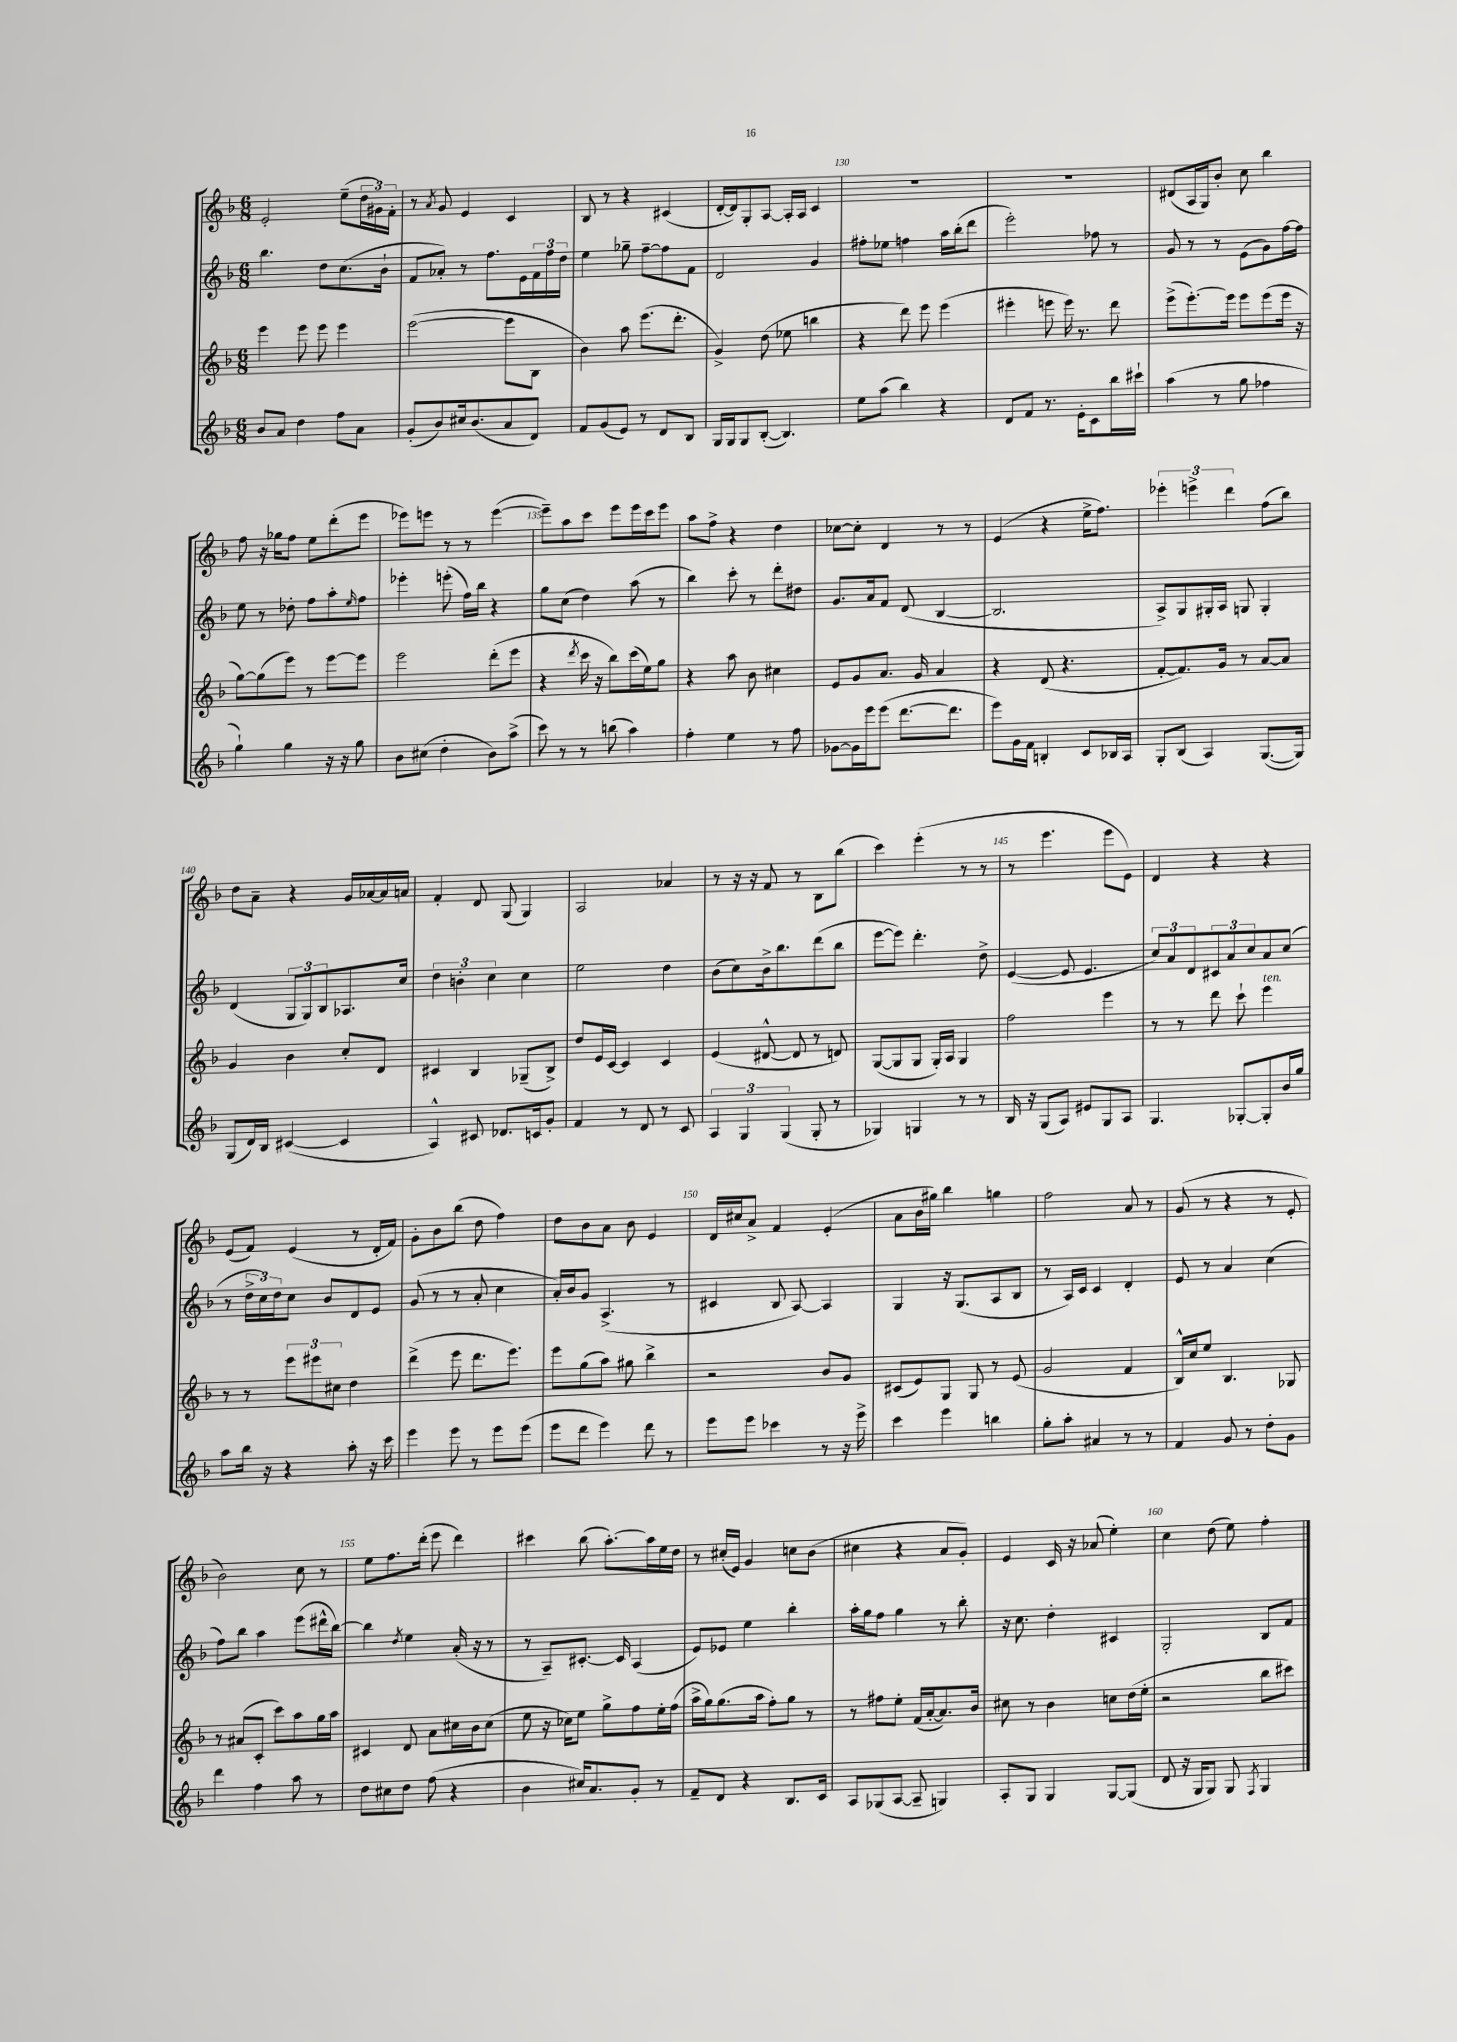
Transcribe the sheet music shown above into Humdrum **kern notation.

**kern	**kern	**kern	**kern
*part4	*part3	*part2	*part1
*staff4	*staff3	*staff2	*staff1
*clefG2	*clefG2	*clefG2	*clefG2
*k[b-]	*k[b-]	*k[b-]	*k[b-]
*M6/8	*M6/8	*M6/8	*M6/8
=126	=126	=126	=126
8b-/L	4eee\	4.bb-\	2e'/
8a/J	.	.	.
4dd\	8eee\	.	.
.	8eee\	8dd\L	.
8ff\L	4eee\	(8.cc\	(8ee~\L
8a\J	.	.	24dd\L
.	.	.	24g#X\)
.	.	16b-`\Jk	.
.	.	.	24f'\JJ
=127	=127	=127	=127
(8g'/L	([2eee\	8f/L	8r
.	.	.	8qa/
8b-/)	.	8a-X'/J)	8g/
16cc#X/k	.	8r	4e/
(8.b-/	.	.	.
.	.	8.ff\L	.
8a/	8eee\L]	.	4c/
.	.	16e\L	.
8d/J)	8B-\J	24f\	.
.	.	24ff\	.
.	.	24dd\JJ	.
=128	=128	=128	=128
8f/L	4b-\)	4ee\	8B-/
(8g/	.	.	8r
8e/J)	8aa\	8gg-X~\	4r
8r	(8.eee\L	[8ff~\L	.
8d/L	.	8ff\]	(4c#X/
.	8.ddd'\J	.	.
8B-/J	.	8f\J	.
=129	=129	=129	=129
16G/LL	4g^/)	2d/	[16d'/LL
16G/J	.	.	16d/J])
8G/	.	.	8G'/
([8B-'/J	(8dd\	.	[8A/J
4.B-/])	8ee-X\	.	16A'/LL]
.	.	.	16A/JJ
.	4bbn\	4g/	4c/
=130	=130	=130	=130
8ee\L	4r	8ff#X'\L	2.r
(8aa\J	.	8ee-X\J	.
4bb-\)	8ddd\)	4ffn\	.
.	8eee\	.	.
4r	(4eee\	16aa\LL	.
.	.	(16bb-'\J	.
.	.	8ddd\J	.
=131	=131	=131	=131
8d/L	4eee#X'\	2eee'\)	2.r
8f/J	.	.	.
8.r	8eeen\	.	.
.	16eee\)	.	.
16e'\KL	8.r	.	.
8c\	.	8ff-X\	.
16bb-\L	8ddd\	8r	.
16ccc#X`\JJ	.	.	.
=132	=132	=132	=132
(4aa\	(8eee^\L	8g/	(8d#X/L
.	[8.eee'\)	8r	16A/L
.	.	.	16G/J)
8r	.	8r	8b-'/J
.	16eee\Jk]	.	.
8gg\	8eee\L	(8e\L	8cc\
4ff-X\	(8eee\	8g\)	4bb-\
.	16eee\Jk	[16ff\L	.
.	16r	16ff\JJ]	.
!!LO:LB:g=z
=133	=133	=133	=133
4gg`\)	[8gg\L)	8ee\	8ff\
.	(8gg\]	8r	16r
.	.	.	16gg-X\KL
4gg\	8eee\J)	8dd-X'\	8ff\J
.	8r	8ff\L	8ee\L
16r	[8eee\L	8aa'\	(8ddd'\
16r	.	.	.
.	.	16qqee/	.
8gg\	8eee\J]	8ff\J	8eee\J
=134	=134	=134	=134
8b-\L	2eee\	4eee-X'\	8eee-X\L)
(8cc#X\J	.	.	8eeen\J
4dd'\	.	(8eeen'\	8r
.	.	16ff\LL)	8r
.	.	16bb-\JJ	.
8b-\L)	(8ddd'\L	4r	([4eee\
(8aa^\J	8eee\J	.	.
=135	=135	=135	=135
8ccc\)	4r	8gg\L	8eee~\L])
8r	.	(8cc\J	8aa\
.	8qddd/	.	.
8r	16ccc\	4dd\)	8ccc\J
.	16r	.	.
(8bbn\	8bb-\L)	.	8eee\L
4aa\)	(16ccc\L	(8aa\	16eee\L
.	16ee\J)	.	16ccc\J
.	8gg\J	8r	8eee\J
=136	=136	=136	=136
4ff'\	4r	4bb-\)	8aa\L
.	.	.	8ff^\J
4ee\	8aa\	8ccc'\	4r
.	8b-\	8r	.
8r	4cc#X\	8ddd'\L	4dd\
8ff\	.	8dd#X\J	.
=137	=137	=137	=137
[8g-X\L	8e/L	8.g/L	[8cc-X\L
16g-\L]	8g/	.	8cc-'\J]
16eee\J	.	16a/k	.
(8eee\J	8.a/J	8f/J	4d/
[8.ddd\L	.	(8d/	.
.	16g/	.	.
.	4a/	[4B-/	8r
8.ddd\J]	.	.	.
.	.	.	8r
=138	=138	=138	=138
8eee\L)	4r	2.B-/]	(4e/
16g\L	.	.	.
16f\JJ	.	.	.
4Bn'/	(8d/	.	4r
.	4.r	.	.
8c/L	.	.	16ee^\KL
.	.	.	8.ff\J)
16B-X/L	.	.	.
16A/JJ	.	.	.
=139	=139	=139	=139
8G'/L	[8f'/L	8A^/L)	6eee-X'\
(8B-/J	8.f/])	8G/	.
.	.	.	6eeen^\
4A/)	.	16G#X'/L	.
.	16g/Jk	16A/JJ	.
.	.	.	6ddd\
.	8r	8Gn/	.
([8.G/L	[8a/L	4G'/	(8ff\L
.	8a/J]	.	8bb-\J)
16G/Jk])	.	.	.
!!LO:LB:g=z
=140	=140	=140	=140
(8G/L	4g/	(4d/	8dd\L
16d/L)	.	.	8a~\J
16B-/JJ	.	.	.
([4c#X/	4b-\	12G/L	4r
.	.	12G/)	.
.	.	12B-/	.
4c#/]	8cc'/L	8.A-X/	16g/LL
.	.	.	[16a-X/
.	8d/J	.	16a-/]
.	.	16cc/Jk	16an/JJ
=141	=141	=141	=141
4A^^/)	4c#X/	6dd\	4f'/
.	.	6bn'\	.
8c#X/	4B-/	.	8d/
.	.	6cc\	.
8.d-X/L	.	.	(8G/
.	(8G-X~/L	4cc\	4G/)
16cn/k	.	.	.
8g'/J	8B-^/J)	.	.
=142	=142	=142	=142
4f/	8dd/L	2ee\	2A/
.	16e/L	.	.
.	[16c/JJ	.	.
8r	4c/]	.	.
8d/	.	.	.
8r	4c/	4dd\	4a-X/
8c/	.	.	.
=143	=143	=143	=143
6A/	(4e/	(8b-\L	8r
.	.	8cc\)	16r
6G/	.	.	.
.	.	.	16r
.	[8d#X^^/	16b-^\k	8f/
.	.	8.bb-\	.
(6G/	.	.	.
.	8d#/]	.	8r
8G'/	8r	(8ddd\	8B-\L
8r	8dn/)	8bb-\J	(8bb-\J
=144	=144	=144	=144
4G-X/)	([8G/L	[8eee\L	4ccc\)
.	8G/]	8eee\J])	.
4Gn/	8G/J	4.ddd'\	(4eee'\
.	16G'/LL)	.	.
.	16A/JJ	.	.
8r	4G/	.	8r
8r	.	8dd^\	8r
=145	=145	=145	=145
16B-/	2ff\	([4e/	8r
16r	.	.	.
(8G/L	.	.	4.eee\
8A/J)	.	8e/]	.
8e#X/L	.	4.e/	.
8G/	4eee\	.	8eee\L
8A/J	.	.	8e\J)
=146	=146	=146	=146
4.G/	8r	12cc/L)	4d/
.	.	12a/	.
.	8r	.	.
.	.	12d/	.
.	8ddd\	12c#X/	4r
.	.	12a/	.
[8G-X'/L	8ccc`\	.	.
.	.	12cc/	.
!	!LO:TX:a:i:t=ten.	!	!
8G-'/]	4eee\	8a/	4r
16b-/L	.	(8cc/J	.
16gg/JJ	.	.	.
!!LO:LB:g=z
=147	=147	=147	=147
8aa\L	8r	8r	(8e/L
16bb-\Jk	8r	24dd^\LL	8f/J)
.	.	24cc\)	.
16r	.	.	.
.	.	24dd\J	.
4r	12eee\L	8cc\J	(4e/
.	12eee#X\	.	.
.	.	8b-/L	.
.	12cc#X\J	.	.
8aa'\	4dd\	8d/	8r
16r	.	8e/J	16d'/LL
16ccc\	.	.	16f/JJ)
=148	=148	=148	=148
4eee\	(4ddd^\	(8g/	8g'\L
.	.	8r	8b-\
8eee\	8eee\	8r	(8bb-\J
8r	8.ddd\L	8a'/	8dd\
8eee\L	.	4cc\	4ff\)
.	8.eee\J)	.	.
(8eee\J	.	.	.
=149	=149	=149	=149
8eee\L	8eee\L	16a'/LL)	8dd\L
.	.	16b-/J	.
8ddd\J	(8gg\	8g/J	8b-\
4eee\)	8aa\J)	(4.A^/	8a\J
.	8gg#X\	.	8b-\
8ddd\	4bb-^\	.	4e/
8r	.	8r	.
=150	=150	=150	=150
8eee\L	2r	4c#X/	16d/LL
.	.	.	16cc#X/J
8eee\J	.	.	8a^/J
4ccc-X\	.	8B-/	4f/
.	.	[8A/)	.
8r	8b-/L	4A/]	(4e'/
16r	8g/J	.	.
16eee^\	.	.	.
=151	=151	=151	=151
4ccc\	(8c#X/L	4G/	8a\L
.	8e/)	.	16b-\L
.	.	.	16gg#X\JJ)
4eee\	8G/J	16r	4bb-\
.	.	(8.G/L	.
.	8G/	.	.
4bbn\	8r	8A/	4ggn\
.	(8e/	8B-/J	.
=152	=152	=152	=152
8gg'\L	2g/	8r	2ff\
8aa'\J	.	16A/LL)	.
.	.	16c/JJ	.
4a#X/	.	4c/	.
8r	4f/	4d'/	8a/
8r	.	.	8r
=153	=153	=153	=153
4f/	16B-^^/LL)	8e/	(8g/
.	16cc/J	.	.
.	8ee/J	8r	8r
8g/	4.B-/	4a/	4r
8r	.	.	.
8dd'\L	.	(4cc\	8r
8g\J	8G-X/	.	8e'/
!!LO:LB:g=z
=154	=154	=154	=154
4ddd\	8r	8ff\L)	2b-\)
.	(8a#X/L	8bb-\J	.
4ff\	8c'/J	4aa\	.
.	8ccc\L)	.	.
8aa\	8aa\	(8eee\L	8cc\
8r	16gg\L	16ddd#X^^\L	8r
.	16aa\JJ	[16bb-\JJ)	.
=155	=155	=155	=155
8dd\L	4c#X/	4bb-\]	8ee\L
8cc#X\	.	.	8.ff\
.	.	8qdd/	.
8dd\J	8d/	4ee\	.
.	.	.	(16ddd'\Jk
(8ff\	8a\L	.	8eee\
4r	16cc#X\L	(16a'/	4ddd\)
.	16b-\J	16r	.
.	(8cc#\J	8r	.
=156	=156	=156	=156
4b-\	8ee\	8r	4ccc#X\
.	16r	8A~/L)	.
.	16cc-X\KL)	.	.
16cc#X/KL)	8ee\J	[8.c#X'/J	(8bb-\
8.a/	.	.	.
.	8gg^\L	.	[8.aa'\L)
.	.	16c#/]	.
8g'/J	8ff\	(4A/	.
.	.	.	16aa\L]
8r	16ee'\L	.	16ee\
.	(16ff\JJ	.	16dd\JJ
=157	=157	=157	=157
8f~/L	16aa^\LL	8e/L)	8r
.	16gg\J)	.	.
8d/J	(8.gg\	8e-X/J	(16cc#X'/LL
.	.	.	16e/JJ)
4r	.	4ee\	4g/
.	16aa\Jk	.	.
.	8ff'\L)	.	.
8.B-/L	8gg\J	4bb-'\	8ccn\L
.	8r	.	(8b-\J
16c/Jk	.	.	.
=158	=158	=158	=158
8A/L	8r	16aa'\LL	4cc#X\
.	.	16gg\J	.
(8G-X/	8ff#X\L	8ff\J	.
[8A/J	8ee'\J	4gg\	4r
8A~/]	(16f/LL	.	.
.	[16a'/J	.	.
4Gn/)	8.a/])	8r	8a/L
.	.	8bb-'\	8g'/J)
.	16b-/Jk	.	.
=159	=159	=159	=159
8A'/L	8cc#X\	16r	4e/
.	.	8.cc\	.
8G/J	8r	.	.
4G/	4b-\	4dd'\	16c/
.	.	.	16r
.	.	.	(8a-X/
[8G/L	8ccn\L	4c#X/	4ee'\)
(8G/J]	(16dd\L	.	.
.	16ee'\JJ	.	.
=160	=160	=160	=160
8d/	2r	2G'/	4cc\
16r	.	.	.
16G/KL	.	.	.
8G/J)	.	.	(8dd\
8G/	.	.	8ee\)
8qF/	.	.	.
4G/	8bb-\L	8B-/L	4ff'\
.	8ccc#X\J)	8f/J	.
==	==	==	==
*-	*-	*-	*-
